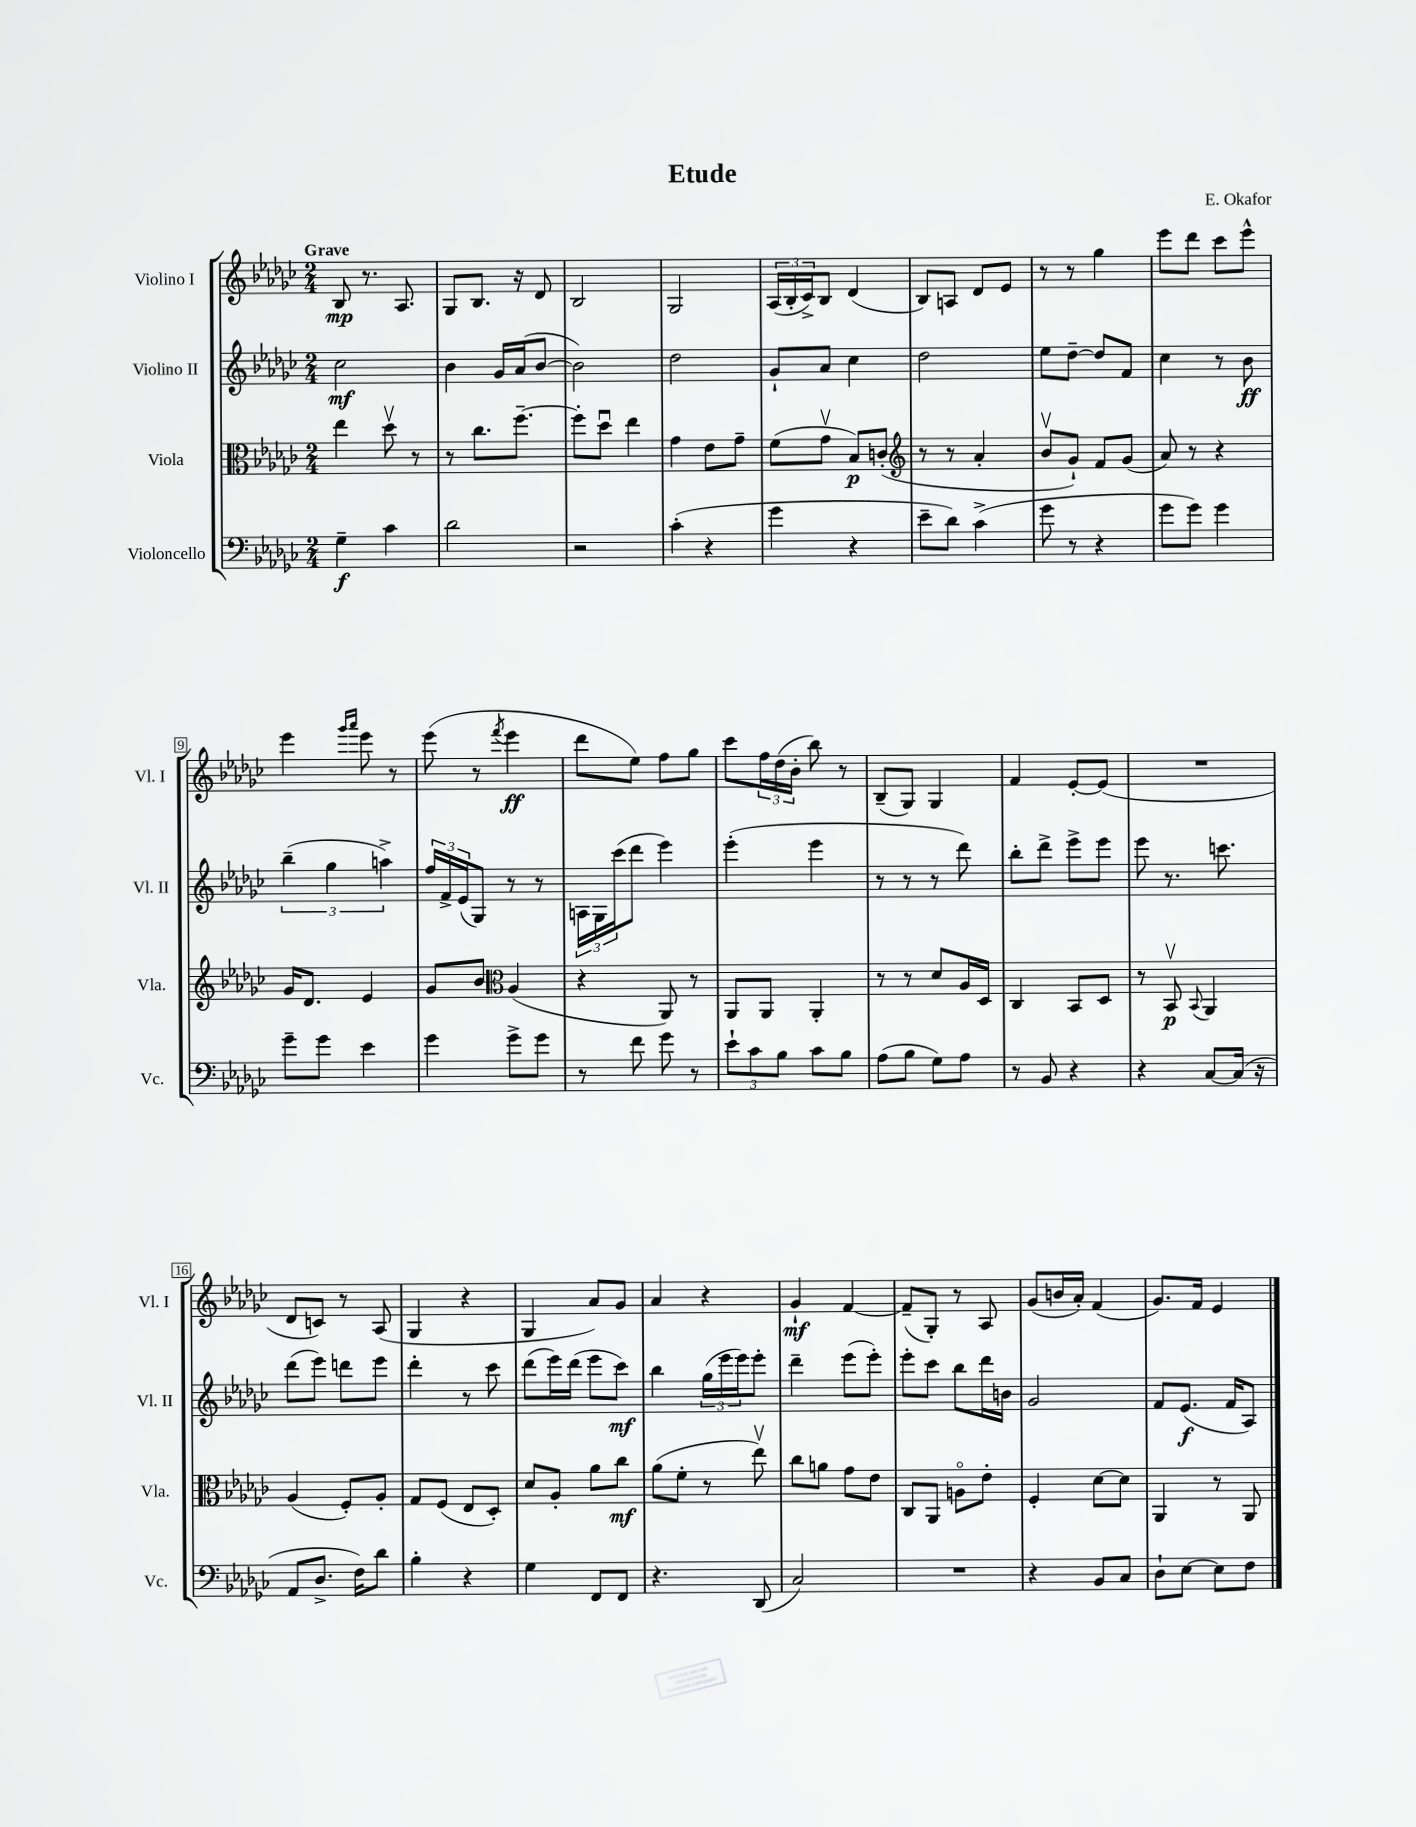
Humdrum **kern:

**kern	**dynam	**kern	**dynam	**kern	**dynam	**kern	**dynam
*part4	*part4	*part3	*part3	*part2	*part2	*part1	*part1
*staff4	*staff4	*staff3	*staff3	*staff2	*staff2	*staff1	*staff1
*I"Violoncello	*	*I"Viola	*	*I"Violino II	*	*I"Violino I	*
*I'Vc.	*	*I'Vla.	*	*I'Vl. II	*	*I'Vl. I	*
*clefF4	*	*clefC3	*	*clefG2	*	*clefG2	*
*k[b-e-a-d-g-c-]	*	*k[b-e-a-d-g-c-]	*	*k[b-e-a-d-g-c-]	*	*k[b-e-a-d-g-c-]	*
*M2/4	*	*M2/4	*	*M2/4	*	*M2/4	*
=1	=1	=1	=1	=1	=1	=1	=1
!	!	!	!	!	!	!LO:TX:a:B:t=Grave	!
4G-~\	f	4ee-\	.	2cc-\	mf	8B-/	mp
.	.	.	.	.	.	8.r	.
4c-\	.	8dd-v\	.	.	.	.	.
.	.	.	.	.	.	8.A-/	.
.	.	8r	.	.	.	.	.
=2	=2	=2	=2	=2	=2	=2	=2
2d-\	.	8r	.	4b-\	.	8G-/L	.
.	.	8.cc-\L	.	.	.	8.B-/J	.
.	.	.	.	16g-/LL	.	.	.
.	.	[8.ff~\J	.	(16a-/J	.	16r	.
.	.	.	.	[8b-/J	.	8d-/	.
=3	=3	=3	=3	=3	=3	=3	=3
2r	.	8ff'\L]	.	2b-\])	.	2B-/	.
.	.	8dd-u\J	.	.	.	.	.
.	.	4ee-\	.	.	.	.	.
=4	=4	=4	=4	=4	=4	=4	=4
(4c-'\	.	4g-\	.	2dd-\	.	2G-/	.
4r	.	8e-\L	.	.	.	.	.
.	.	8g-~\J	.	.	.	.	.
=5	=5	=5	=5	=5	=5	=5	=5
4g-\	.	(8f\L	.	8g-`/L	.	(24A-/LL	.
.	.	.	.	.	.	24B-'/	.
.	.	.	.	.	.	24c-^/J)	.
.	.	8g-v\J	.	8a-/J	.	8B-/J	.
4r	.	8B-/L)	p	4cc-\	.	(4d-/	.
.	.	(8cn'/J	.	.	.	.	.
=6	=6	=6	=6	=6	=6	=6	=6
*	*	*clefG2	*	*	*	*	*
8e-~\L	.	8r	.	2dd-\	.	8B-/L)	.
8d-\J)	.	8r	.	.	.	8An/J	.
(4c-^\	.	4a-'/	.	.	.	8d-/L	.
.	.	.	.	.	.	8e-/J	.
=7	=7	=7	=7	=7	=7	=7	=7
8g-\	.	8b-v/L	.	8ee-\L	.	8r	.
8r	.	8g-`/J)	.	[8dd-~\J	.	8r	.
4r	.	8f/L	.	8dd-/L]	.	4gg-\	.
.	.	(8g-/J	.	8f/J	.	.	.
=8	=8	=8	=8	=8	=8	=8	=8
8g-\L	.	8a-/)	.	4cc-\	.	8eee-\L	.
8g-\J)	.	8r	.	.	.	8ddd-\J	.
4g-\	.	4r	.	8r	.	8ccc-\L	.
.	.	.	.	8b-\	ff	8eee-^^\J	.
!!LO:LB:g=z
=9	=9	=9	=9	=9	=9	=9	=9
8g-~\L	.	16g-/KL	.	(6bb-~\	.	4eee-\	.
.	.	8.d-/J	.	.	.	.	.
8g-\J	.	.	.	.	.	.	.
.	.	.	.	6gg-\	.	.	.
.	.	.	.	.	.	16qqggg-/LL	.
.	.	.	.	.	.	16qqaaa-/JJ	.
4e-\	.	4e-/	.	.	.	8eee-\	.
.	.	.	.	6aan^\)	.	.	.
.	.	.	.	.	.	8r	.
=10	=10	=10	=10	=10	=10	=10	=10
4g-\	.	8g-/L	.	24ff/LL	.	(8eee-\	.
.	.	.	.	24f^/	.	.	.
.	.	.	.	(24e-/J	.	.	.
.	.	8b-/J	.	8G-/J)	.	8r	.
*	*	*clefC3	*	*	*	*	*
.	.	.	.	.	.	8qfff/	.
8g-^\L	.	(4A-/	.	8r	.	4eee-\	ff
8g-\J	.	.	.	8r	.	.	.
=11	=11	=11	=11	=11	=11	=11	=11
8r	.	4r	.	24An\LL	.	8ddd-\L	.
.	.	.	.	24G-\	.	.	.
.	.	.	.	(24ccc-\J	.	.	.
8f\	.	.	.	8ddd-\J	.	8ee-\J)	.
8g-\	.	8AA-/)	.	4eee-\)	.	8ff\L	.
8r	.	8r	.	.	.	8gg-\J	.
=12	=12	=12	=12	=12	=12	=12	=12
12e-`\L	.	8AA-/L	.	(4eee-'\	.	8ccc-\L	.
12c-\	.	.	.	.	.	.	.
.	.	8AA-/J	.	.	.	24ff\L	.
12B-\J	.	.	.	.	.	(24dd-\	.
.	.	.	.	.	.	24b-'\JJ	.
8c-\L	.	4AA-'/	.	4eee-\	.	8bb-\)	.
8B-\J	.	.	.	.	.	8r	.
=13	=13	=13	=13	=13	=13	=13	=13
(8A-\L	.	8r	.	8r	.	(8B-~/L	.
8B-\J	.	8r	.	8r	.	8G-/J)	.
8G-\L)	.	8d-/L	.	8r	.	4G-/	.
8A-\J	.	16A-/L	.	8ddd-\)	.	.	.
.	.	16D-/JJ	.	.	.	.	.
=14	=14	=14	=14	=14	=14	=14	=14
8r	.	4C-/	.	8bb-'\L	.	4f/	.
8BB-/	.	.	.	8ddd-^\J	.	.	.
4r	.	8BB-/L	.	8eee-^\L	.	[8e-'/L	.
.	.	8D-/J	.	8eee-\J	.	(8e-/J]	.
=15	=15	=15	=15	=15	=15	=15	=15
4r	.	8r	.	8eee-\	.	2r	.
.	.	8BB-v/	p	8.r	.	.	.
.	.	8qqBB-/	.	.	.	.	.
[8C-/L	.	4AA-/	.	.	.	.	.
.	.	.	.	8.cccn\	.	.	.
(16C-/Jk]	.	.	.	.	.	.	.
16r	.	.	.	.	.	.	.
!!LO:LB:g=z
=16	=16	=16	=16	=16	=16	=16	=16
8AA-/L	.	(4A-/	.	(8ddd-\L	.	8d-/L	.
8.D-^/J	.	.	.	8eee-\J)	.	8cn/J)	.
.	.	8F'/L)	.	8dddn\L	.	8r	.
16F\KL)	.	.	.	.	.	.	.
8d-\J	.	8A-'/J	.	8eee-\J	.	(8A-/	.
=17	=17	=17	=17	=17	=17	=17	=17
4B-'\	.	8G-/L	.	4ddd-'\	.	4G-/	.
.	.	(8F/J	.	.	.	.	.
4r	.	8E-/L	.	8r	.	4r	.
.	.	8D-'/J)	.	8ccc-\	.	.	.
=18	=18	=18	=18	=18	=18	=18	=18
4G-\	.	8d-/L	.	(8ddd-\L	.	4G-/	.
.	.	8A-'/J	.	16eee-\L)	.	.	.
.	.	.	.	(16ddd-\JJ	.	.	.
8FF/L	.	8a-\L	.	8eee-\L	.	8a-/L)	.
8FF/J	.	8cc-\J	mf	8ccc-\J)	mf	8g-/J	.
=19	=19	=19	=19	=19	=19	=19	=19
4.r	.	(8a-\L	.	4bb-\	.	4a-/	.
.	.	8f'\J	.	.	.	.	.
.	.	8r	.	(24gg-\LL	.	4r	.
.	.	.	.	24eee-\	.	.	.
.	.	.	.	24eee-\J)	.	.	.
(8DD-/	.	8ee-v\)	.	8eee-'\J	.	.	.
=20	=20	=20	=20	=20	=20	=20	=20
2C-/)	.	8cc-\L	.	4ddd-~\	.	4g-`/	mf
.	.	8an\J	.	.	.	.	.
.	.	8g-\L	.	(8eee-\L	.	[4f/	.
.	.	8e-\J	.	8eee-'\J)	.	.	.
=21	=21	=21	=21	=21	=21	=21	=21
2r	.	8C-/L	.	8eee-'\L	.	(8f~/L]	.
.	.	8AA-/J	.	8ccc-\J	.	8G-'/J)	.
.	.	8An\L	.	8bb-\L	.	8r	.
.	.	8e-'\J	.	16ddd-\L	.	8A-/	.
.	.	.	.	16bn\JJ	.	.	.
=22	=22	=22	=22	=22	=22	=22	=22
4r	.	4F'/	.	2g-/	.	(8g-/L	.
.	.	.	.	.	.	16bn/L	.
.	.	.	.	.	.	16a-'/JJ)	.
8BB-/L	.	[8d-\L	.	.	.	(4f/	.
8C-/J	.	8d-\J]	.	.	.	.	.
=23	=23	=23	=23	=23	=23	=23	=23
8D-`\L	.	4AA-/	.	8f/L	.	8.g-/L)	.
[8E-\J	.	.	.	(8.e-/J	f	.	.
.	.	.	.	.	.	16f/Jk	.
8E-\L]	.	8r	.	.	.	4e-/	.
.	.	.	.	16f/KL	.	.	.
8F\J	.	8AA-/	.	8A-/J)	.	.	.
==	==	==	==	==	==	==	==
*-	*-	*-	*-	*-	*-	*-	*-
